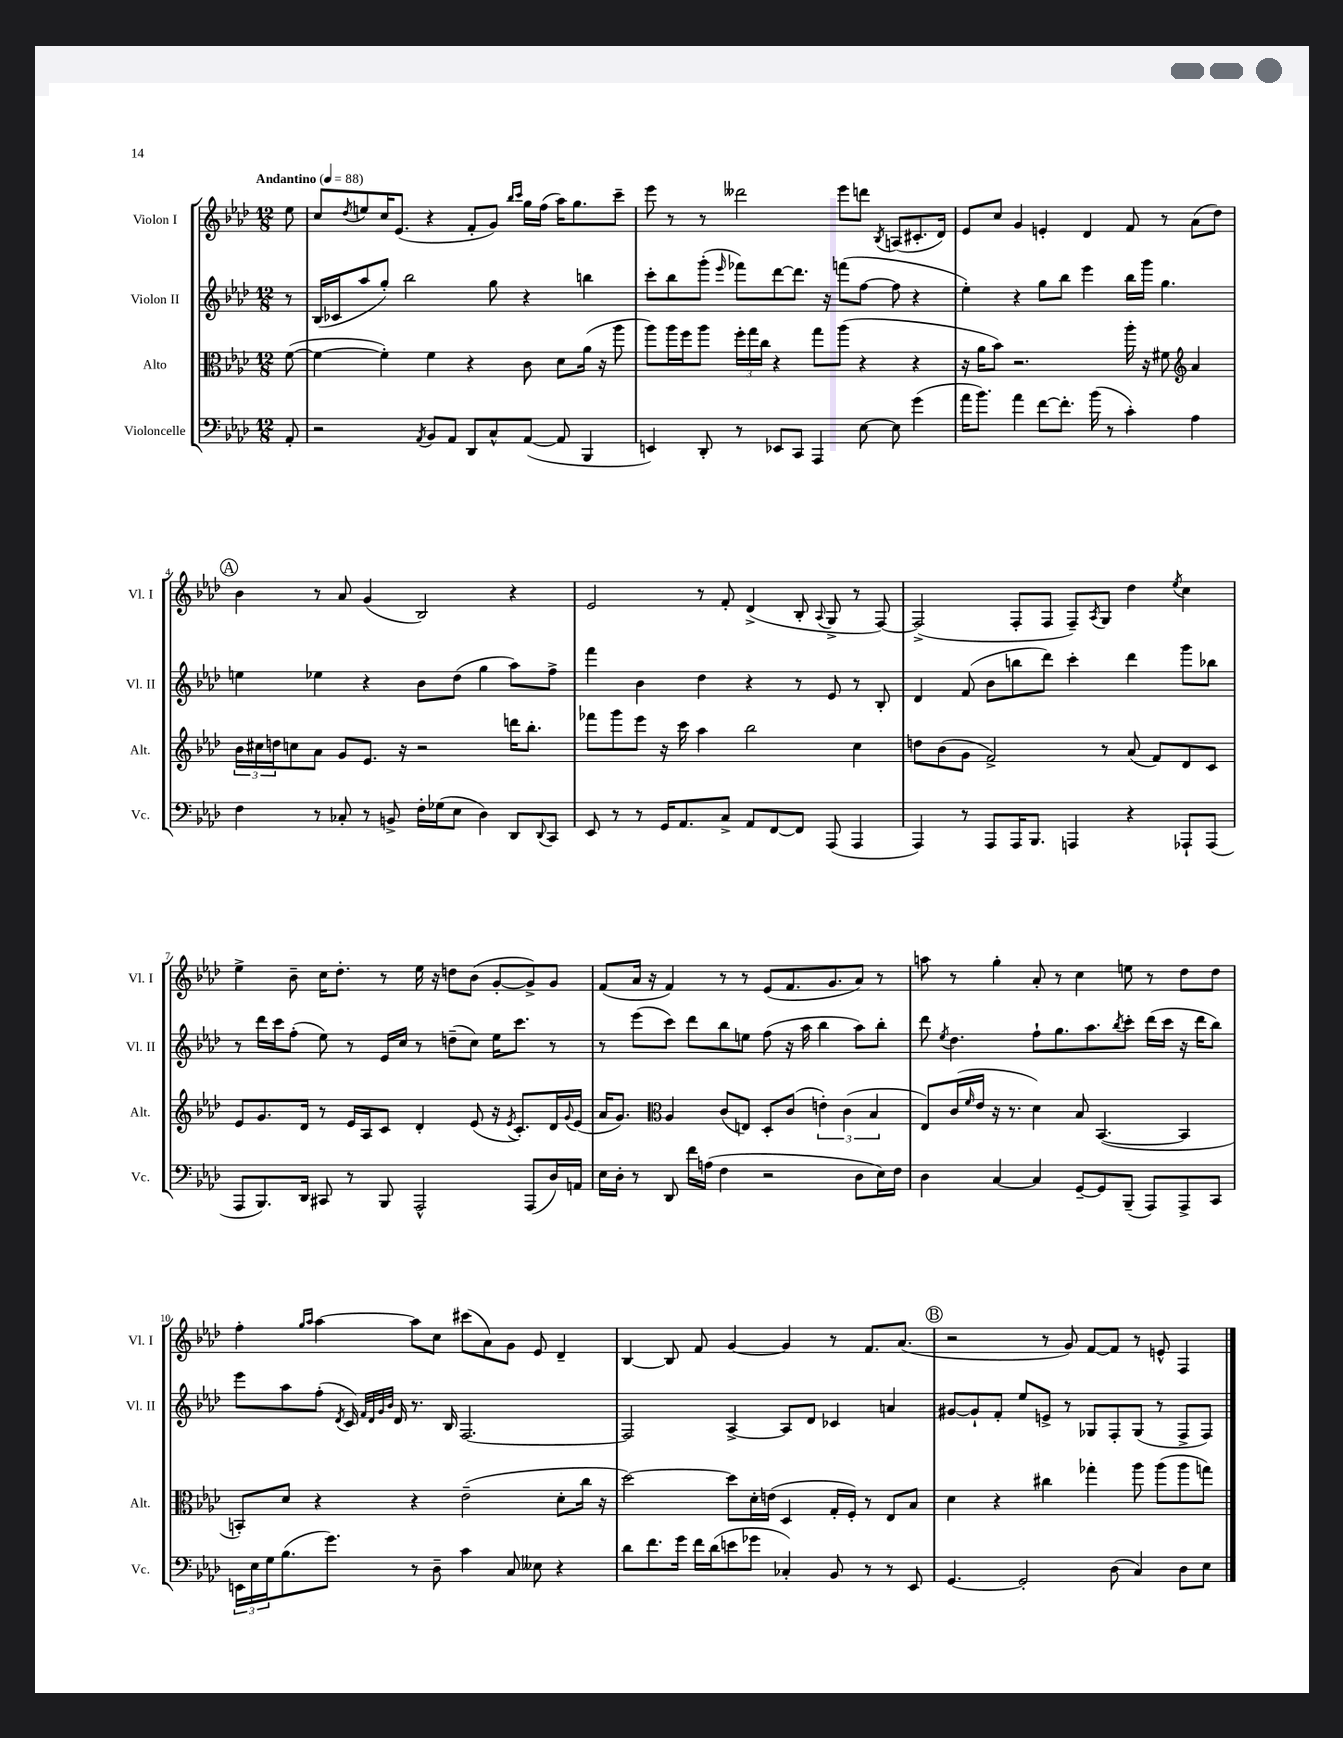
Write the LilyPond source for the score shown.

<<
\new StaffGroup <<
\new Staff = "s0" \with { instrumentName = "Violon I" shortInstrumentName = "Vl. I" } {
    \clef treble \key aes \major \numericTimeSignature \time 12/8 \partial 8 \tempo "Andantino" 4 = 88
    ees''8 |
    c''8 \acciaccatura { des''8 } e''8 c''16 ees'8.( r4 f'8-. g'8) \grace { bes''16 c'''16 } g''16 f''16( aes''16) g''8. c'''8-- |
    ees'''8 r8 r8 deses'''2 ees'''8 d'''8 \acciaccatura { bes8 } a8( cis'8.-. des'16) |
    ees'8 c''8 g'4 e'4-. des'4 f'8 r8 aes'8( des''8) |
    \mark \markup { \circle "A" } bes'4 r8 aes'8 g'4( bes2) r4 |
    ees'2 r8 f'8-. des'4->( bes8-. \appoggiatura { aes8 } g8-> r8 f8~) |
    f2->( f8-. f8 f8--) \acciaccatura { aes8 } g8 des''4 \acciaccatura { ees''8 } c''4 |
    ees''4-> bes'8-- c''16 des''8.-. r8 ees''16 r16 d''8 bes'8( g'8~-. g'8->) g'8 |
    f'8( aes'16 r16 f'4) r8 r8 ees'8( f'8. g'8. aes'8) r8 |
    a''8 r8 g''4-. aes'8-. r8 c''4 e''8 r8 des''8 des''8 |
    f''4-. \grace { g''16 aes''16 } aes''4~ aes''8 c''8 cis'''8( aes'8) g'8 ees'8 des'4-- |
    bes4~ bes8 f'8 g'4~ g'4 r8 f'8. aes'8.( |
    \mark \markup { \circle "B" } r2 r8 g'8) f'8~ f'8 r8 e'8-^ f4 \bar "|." |
}
\new Staff = "s1" \with { instrumentName = "Violon II" shortInstrumentName = "Vl. II" } {
    \clef treble \key aes \major \numericTimeSignature \time 12/8 \partial 8
    r8 |
    bes16( ces'16 aes''8 g''8-.) bes''2 g''8 r4 b''4 |
    c'''8-. bes''8 g'''8-.( \grace { ees'''16 } fes'''8) des'''8~ des'''8. r16 f'''8( f''8~ f''8 r4 |
    ees''4-.) r4 g''8 bes''8 ees'''4 bes''16 g'''16 g''4. |
    \mark \markup { \circle "A" } e''4 ees''4 r4 bes'8 des''8( g''4 aes''8) f''8-> |
    f'''4 bes'4 des''4 r4 r8 ees'8 r8 bes8-. |
    des'4 f'8( bes'8 b''8 des'''8) c'''4-. des'''4 g'''8 bes''8 |
    r8 des'''16 c'''16 f''8-.( ees''8) r8 ees'16 c''16 r8 d''8--( c''8) ees''16 c'''8. r8 |
    r8 ees'''8( c'''8) des'''8 bes''8 e''8 f''8( r16 aes''16 bes''4 aes''8) bes''8-. |
    des'''8 \acciaccatura { ees''8 } des''4. f''8-! g''8. aes''8. \acciaccatura { bes''8 } c'''8-. des'''16( c'''16 r16 des'''16 bes''8) |
    ees'''8 aes''8 f''8-.( \acciaccatura { des'8 } c'16) \grace { f'32 des'32 g'32 bes'32 } des'16 r8. bes16 f2.~ |
    f2 aes4~-> aes8 des'8 ces'4 a'4 |
    \mark \markup { \circle "B" } gis'8~ gis'8-! f'8-. ees''8 e'8-> r8 ges8 f8-. ges8( r8 f8-> f8) \bar "|." |
}
\new Staff = "s2" \with { instrumentName = "Alto" shortInstrumentName = "Alt." } {
    \clef alto \key aes \major \numericTimeSignature \time 12/8 \partial 8
    f'8~( |
    f'4~ f'4-.) f'4 r4 c'8 des'8 aes'16( r16 aes''8 |
    aes''8) aes''16 f''16 aes''8 \tuplet 3/2 { f''16-. g''16 c''16 } r4 g''8 aes''8( r4 r4 |
    r16 aes'16 bes'8) r2. aes''16-. r16 fis'8 \clef treble aes'4 |
    \mark \markup { \circle "A" } \tuplet 3/2 { bes'16 cis''16 d''16 } c''8 aes'8 g'8 ees'8. r16 r2 d'''16 bes''8.-. |
    fes'''8 g'''8 ees'''8 r16 c'''16 aes''4 bes''2 c''4 |
    d''8 bes'8( g'8 f'2->) r8 aes'8( f'8) des'8 c'8 |
    ees'8 g'8. des'16 r8 ees'16 aes16 c'8 des'4-. ees'8( r16 \acciaccatura { ees'8 } c'8.-.) des'16 \appoggiatura { g'8 } ees'16( |
    aes'16 g'8.) \clef alto aes4 c'8( e8) des8-. c'8( \tuplet 3/2 { e'4-.) c'4( bes4 } |
    ees8) c'16( \grace { f'16 } ees'16 r16 r8. des'4) bes8 bes,4.~( bes,4 |
    b,8-.) des'8 r4 r4 ees'2--( des'8-. c''16 r16 |
    des''2~) des''8 des'16-. e'16( des4 g16-. f16-.) r8 ees8 bes8 |
    \mark \markup { \circle "B" } des'4 r4 cis''4 ges''4-. aes''8 aes''8( aes''8 g''8) \bar "|." |
}
\new Staff = "s3" \with { instrumentName = "Violoncelle" shortInstrumentName = "Vc." } {
    \clef bass \key aes \major \numericTimeSignature \time 12/8 \partial 8
    aes,8-. |
    r2 \acciaccatura { aes,8 } bes,8 aes,8 des,8 c8-^ aes,8~( aes,8 bes,,4 |
    e,4) des,8-. r8 ees,8 c,8 aes,,4 ees8~ ees8 g'4( |
    aes'16 bes'8.) aes'4 f'8~ f'8.-. bes'16( r8 c'4-.) aes4 |
    \mark \markup { \circle "A" } f4 r8 ces8-. r8 b,8-> f16-. ges16( ees8 des4) des,8 \appoggiatura { des,8 } c,8 |
    ees,8 r8 r8 g,16 aes,8. c8-> aes,8 f,8~ f,8 aes,,8( aes,,4 |
    aes,,4) r8 aes,,8 aes,,16 bes,,8. a,,4 r4 aes,,8-! aes,,8( |
    aes,,8 bes,,8.) des,16 cis,8 r8 bes,,8 aes,,2-^ aes,,8( des16) a,16 |
    ees16 des16-. r8 des,8 f'16 a16( f4 r2 des8 ees16) f16 |
    des4 c4~ c4 g,8~-- g,8 bes,,8--( aes,,8) aes,,8-> c,8 |
    \tuplet 3/2 { e,16 ees16 g16 } bes8.( g'8.) r8 des8-- c'4 c8 eeses8 r4 |
    des'8 f'8. g'16 f'16 des'16( e'8 ges'8 ces4-.) bes,8 r8 r8 ees,8 |
    \mark \markup { \circle "B" } g,4.~ g,2-. des8( c4) des8 ees8 \bar "|." |
}
>>
>>
